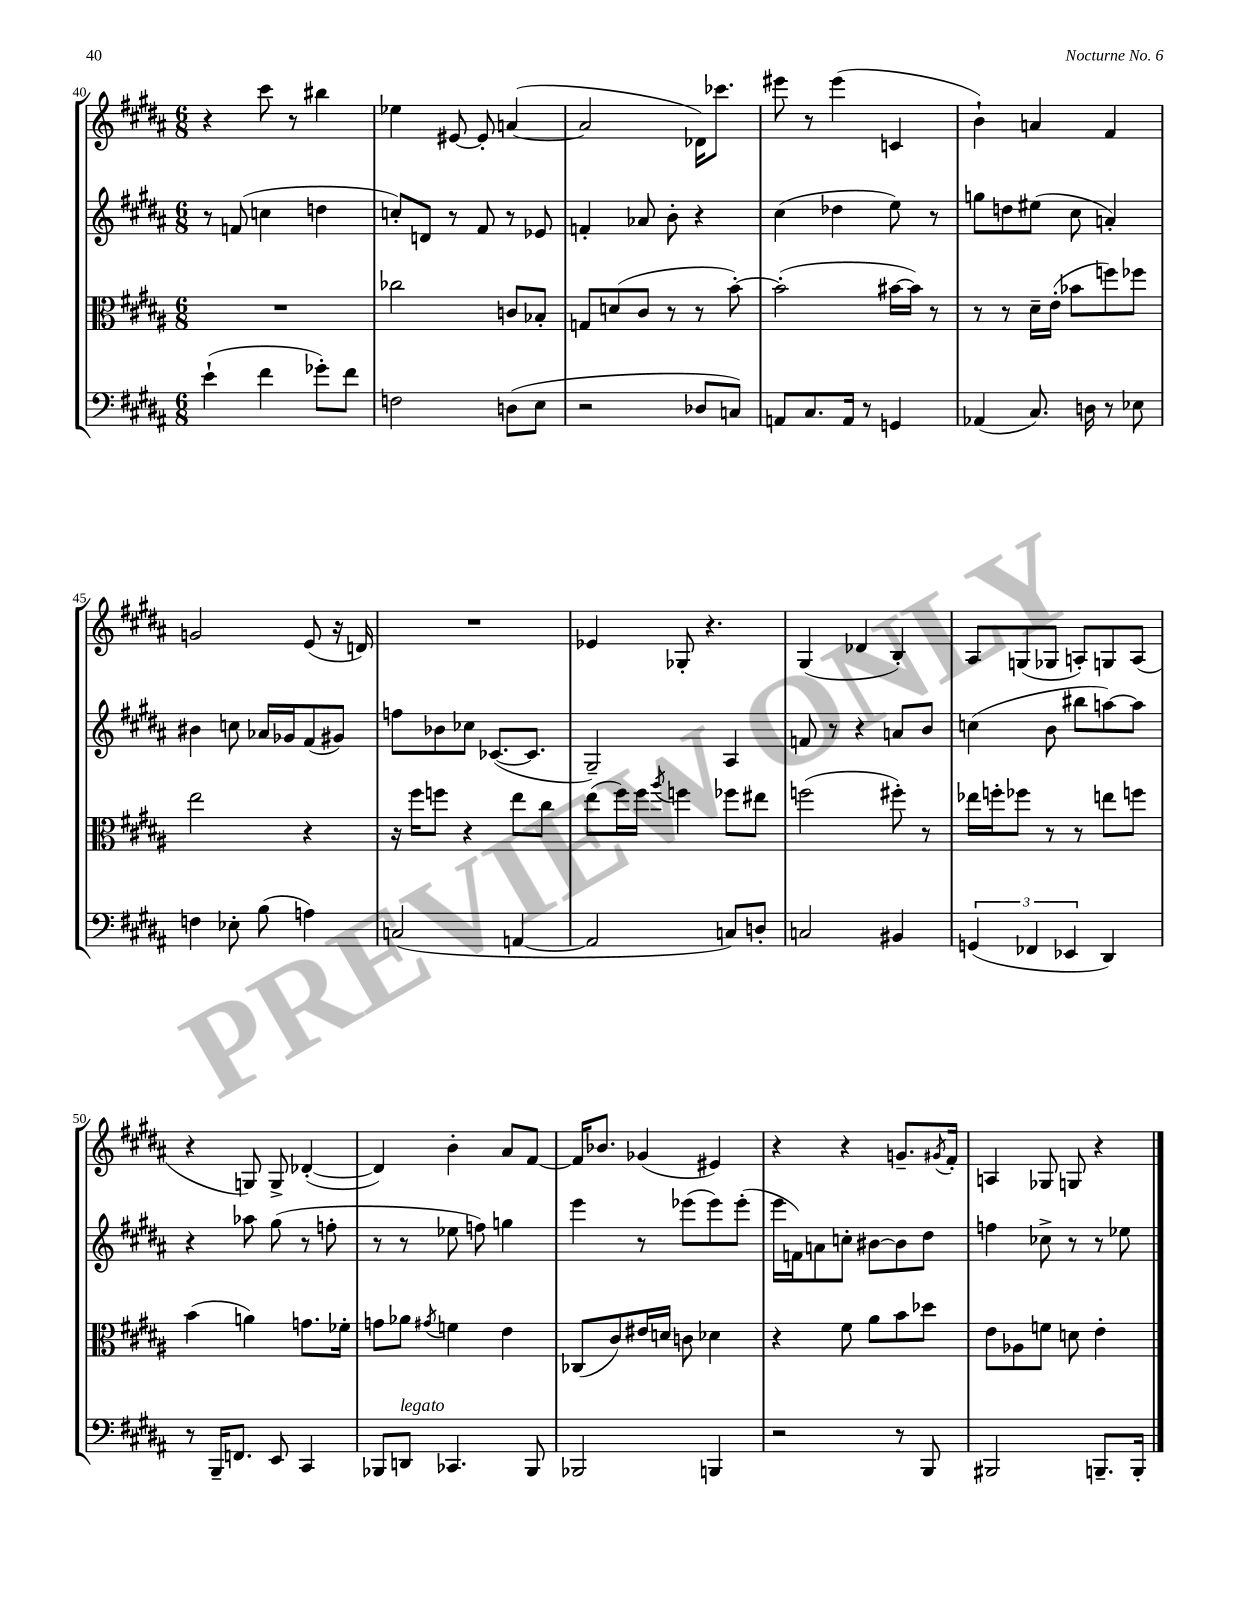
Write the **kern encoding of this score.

**kern	**kern	**kern	**kern
*staff4	*staff3	*staff2	*staff1
*clefF4	*clefC3	*clefG2	*clefG2
*k[f#c#g#d#a#]	*k[f#c#g#d#a#]	*k[f#c#g#d#a#]	*k[f#c#g#d#a#]
*M6/8	*M6/8	*M6/8	*M6/8
(4e`\	2.r	8r	4r
.	.	(8f/	.
4f#\	.	4cc\	8ccc#\
.	.	.	8r
8g-'\L)	.	4dd\	4bb#\
8f#\J	.	.	.
=	=	=	=
2F\	2cc-\	8cc'/L)	4ee-\
.	.	8d/J	.
.	.	8r	[8e#/
.	.	8f#/	8e#'/]
(8D\L	8c/L	8r	([4a/
8E\J	8B-'/J	8e-/	.
=	=	=	=
2r	8G/L	4f'/	2a/]
.	(8d/	.	.
.	8c#/J	8a-/	.
.	8r	8b'\	.
8D-/L	8r	4r	16d-\LK)
.	.	.	8.ccc-\J
8C/J)	[8b'\)	.	.
=	=	=	=
8AA/L	(2b'\]	(4cc#\	8eee#\
8.C#/	.	.	8r
.	.	4dd-\	(4eee#\
16AA/Jk	.	.	.
8r	.	.	.
4GG/	[16b#\LL	8ee\)	4c/
.	16b#\]JJ)	.	.
.	8r	8r	.
=	=	=	=
(4AA-/	8r	8gg\L	4b`\)
.	8r	8dd\	.
8.C#/)	16d#~\LL	(8ee#\J	4a/
.	(16e'\JJ	.	.
.	8b-\L	8cc#\	.
16D\	.	.	.
8r	8ff\)	4a'/)	4f#/
8E-\	8ff-\J	.	.
=	=	=	=
4F\	2ee\	4b#\	2g/
8E-'\	.	8cc\	.
(8B\	.	16a-/LL	.
.	.	16g-/J	.
4A\)	4r	(8f#/	(8e/
.	.	8g#/J)	16r
.	.	.	16d/)
=	=	=	=
(2C/	16r	8ff\L	2.r
.	16ff#\LK	.	.
.	8ff\J	8b-\	.
.	4r	8cc-\J	.
.	.	([8.c-/L	.
[4AA/	8ee\L	.	.
.	.	8.c-/]J	.
.	8cc#\J	.	.
=	=	=	=
2AA/]	(8ee\L	2G#~/)	4e-/
.	16ff#\L)	.	.
.	16ff#\JJ	.	.
.	8qaa#/	.	.
.	4ff\	.	8G-'/
.	.	.	4.r
8C/L)	8ff-\L	4A#/	.
8D'/J	8ee#\J	.	.
=	=	=	=
2C/	(2ff\	8f/	(4G#/
.	.	8r	.
.	.	4r	4d-/
4BB#/	8ff#'\)	8a/L	4B'/)
.	8r	8b/J	.
=	=	=	=
(6GG/	16ee-\LL	(4cc\	8A#/L
.	16ff'\J	.	.
.	8ff-\J	.	(8G/
6FF-/	.	.	.
.	8r	8b\	8G-/J
6EE-/	.	.	.
.	8r	8bb#\L	8A'/L)
4DD#/)	8ee\L	[8aa\)	8G/
.	8ff\J	8aa\]J	(8A/J
=	=	=	=
8r	(4b\	4r	4r
16BBB~/LK	.	.	.
8.FF/J	.	.	.
.	4a\)	8aa-\	8G/)
8EE/	.	(8gg#\	8G^/
4CC#/	8.g\L	8r	([4d-'/
.	.	8ff'\	.
.	16f-'\Jk	.	.
=	=	=	=
8BBB-/L	8g\L	8r	4d-/])
8DD/J	8a-\J	8r	.
.	8qg#/	.	.
4.CC-/	4f\	8ee-\	4b'\
.	.	8ff\)	.
.	4e\	4gg\	8a#/L
8BBB-/	.	.	[8f#/J
=	=	=	=
2BBB-/	(8C-/L	4eee\	16f#/]LK
.	.	.	8.b-/J
.	8c#/)	.	.
.	16e#/L	8r	(4g-/
.	16d/JJ	.	.
.	8c\	(8eee-\L	.
4BBB/	4d-\	8eee-\)	4e#/)
.	.	(8eee-'\J	.
=	=	=	=
2r	4r	16eee\LL	4r
.	.	16f\J)	.
.	.	8a\	.
.	8f#\	8cc'\J	4r
.	8a#\L	[8b#\L	.
8r	8b\	8b#\]	8.g~/L
8BBB/	8dd-\J	8dd#\J	.
.	.	.	8qg#/
.	.	.	16f#'/Jk
=	=	=	=
2BBB#/	8e\L	4ff\	4A/
.	8A-\	.	.
.	8f\J	8cc-^\	8G-/
.	8d\	8r	8G/
8.BBB~/L	4e'\	8r	4r
.	.	8ee-\	.
16BBB'/Jk	.	.	.
==	==	==	==
*-	*-	*-	*-
